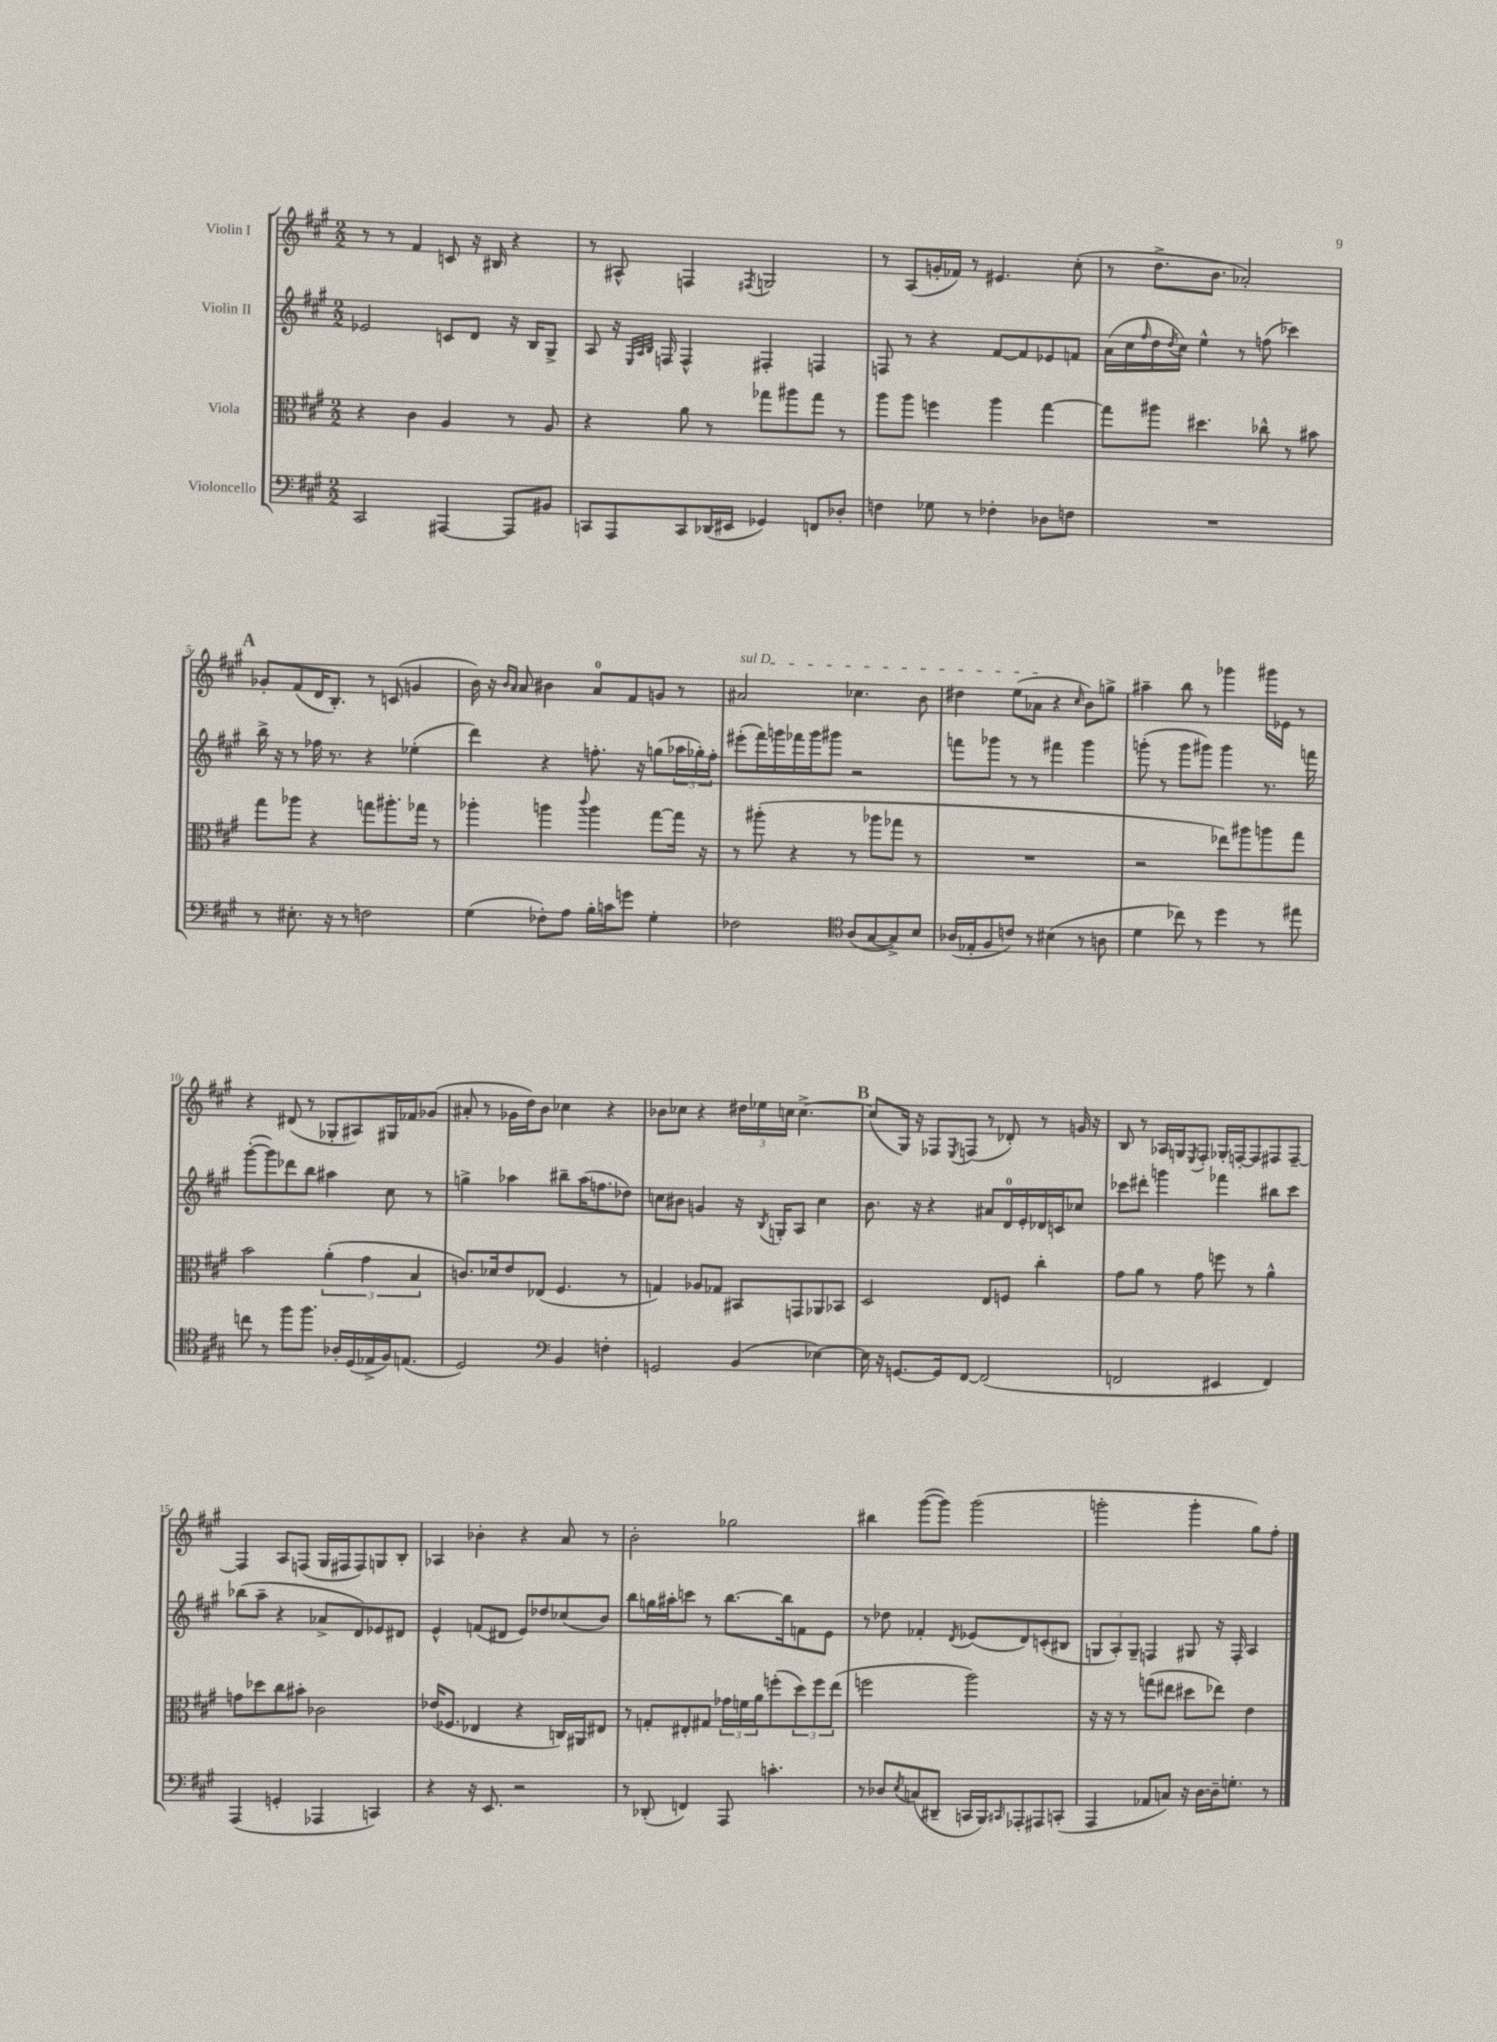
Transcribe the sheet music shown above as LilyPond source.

<<
\new StaffGroup <<
\new Staff = "s0" \with { instrumentName = "Violin I" } {
    \clef treble \key a \major \numericTimeSignature \time 2/2
    r8 r8 fis'4 c'8 r16 bis16 r4 |
    r8 ais8-^ f4 \acciaccatura { fis8 } g2 |
    r8 a8( g'16-. fes'16) r8 eis'4. cis''8-.( |
    r8 d''8.-> b'8. aes'2-.) |
    \mark \markup { \bold "A" } ges'8-. fis'8( d'16 b8.-.) r8 c'8( g'4 |
    b'16) r16 \grace { b'16 a'16 } a'8 bis'4 a'8-0 fis'8 g'8 r8 |
    \once \override TextSpanner.bound-details.left.text = \markup { \italic "sul D" } ais'2\startTextSpan ces''4. b'8 |
    dis''4 e''8( aes'8\stopTextSpan r4 \grace { cis''16 } b'8) g''8-> |
    ais''4-- b''8 r8 ges'''4 gis'''16 ees'16 r8 |
    r4 dis'8( r8 ges8-. ais8) gis16 fes'16 ges'8( |
    ais'8-. r8 ges'16 d''16) b'8 ces''4 r4 |
    bes'8 ces''8 r4 \tuplet 3/2 { dis''16 ees''16 c''16 } c''4.~-> |
    \mark \markup { \bold "B" } c''8( gis16) r16 fes8 \acciaccatura { e8 } f8( r8 des'8-.) r8 g'16 r16 |
    b8 r8 aes16 g16 \acciaccatura { e8 } fis8-. ges16-. f16~-. f8 fis8 fis8~-- |
    fis4 a8 f8( gis16 fis16 fis8) g8 b8-. |
    aes4 bes'4-. r4 a'8 r8 |
    b'2-. ges''2 |
    bis''4 gis'''8~( gis'''8) gis'''2( |
    g'''2-. g'''4-. gis''8) fis''8-. \bar "|." |
}
\new Staff = "s1" \with { instrumentName = "Violin II" } {
    \clef treble \key a \major \numericTimeSignature \time 2/2
    ees'2 c'8 d'8 r16 b16 gis8-> |
    a8 r16 \grace { e32 a32 b32 } f16 f4-^ fis4-. f4 |
    f8 r8 r4 fis'8~ fis'8 ees'8 f'8 |
    a'16( cis''16 \grace { fis''16 } d''16 \acciaccatura { d''8 } cis''16) e''4-^ r8 f''8( ces'''4) |
    \mark \markup { \bold "A" } b''16-> r16 r8 fes''16 r8. r4 ees''4-.( |
    d'''4) r4 f''8.-. r16 g''8( \tuplet 3/2 { aes''16 ges''16-.) f''16-. } |
    eis'''8-.( fis'''16) g'''16 fes'''16 g'''16 gis'''8 r2 |
    f'''8 ges'''8 r8 r8 fis'''4 ges'''4 |
    g'''8-.( r8 g'''8 gis'''8) gis'''4 r8. f'''16 |
    gis'''8~-.( gis'''8) des'''8 b''8 ais''4 cis''8 r8 |
    g''4-> aes''4 bis''8-- aes''16( f''8. des''8) |
    c''8 bis'8 g'4 r16 \acciaccatura { b8 } g16-. a8 c''4 |
    \mark \markup { \bold "B" } b'8. r16 r4 ais'8 d'16-0 e'16-. des'16 c'16 ces''8 |
    ces'''8 dis'''8-. g'''4 fes'''4 bis''8 ces'''8 |
    bes''8( a''8-- r4 aes'8-> d'8) ees'8 dis'8 |
    e'4-^ f'8( dis'8 e'8) des''8 ces''8( b'8) |
    b''8 g''16 ais''16-. c'''8 r8 b''8.~ b''16 f'8 e'8 |
    r8 des''8 fes'4-. \acciaccatura { d'8 } ees'8( d'8) c'8-.( bis8 |
    \tuplet 3/2 { g8 a8-.) g8-- } f4 gis8 r16 f16-. a4 \bar "|." |
}
\new Staff = "s2" \with { instrumentName = "Viola" } {
    \clef alto \key a \major \numericTimeSignature \time 2/2
    r4 cis'4 a4 r8 a8 |
    r4 a'8 r8 ges''8 ais''8 ges''8 r8 |
    a''8 a''8 f''4 a''4 gis''4~ |
    gis''8 ais''8 dis''4. ces''8-^ r8 bis'8 |
    \mark \markup { \bold "A" } gis''8 aes''8 r4 g''8 ais''8.-. ges''16 r8 |
    aes''4-. a''4 \appoggiatura { cis'''8 } a''4 gis''8~ gis''16 r16 |
    r8 ais''8-.( r4 r8 aes''8 ges''8 r8 |
    R1 |
    r2 ees''8) ais''8 a''8 gis''8 |
    b'2 \tuplet 3/2 { a'4-.( gis'4 b4 } |
    c'8.) des'16 e'8 ees8( fis4. r8 |
    g4) aes8 ges8 bis,8 g,8 aes,8 bes,8 |
    \mark \markup { \bold "B" } d2 e8 f8 cis''4-. |
    gis'8 a'8 r8 gis'8 f''8 r8 a'4-^ |
    g'8 des''8 cis''8 bis'8-. ces'2 |
    ees'16( fes8. ees4 r4 c16) ais,16 eis8 |
    r8 g8-. eis8-. gis8 \tuplet 3/2 { ges'16 f'16 a'16 } f''8-.( \tuplet 3/2 { d''8) f''8 e''8( } |
    f''2 a''2) |
    r16 r16 r8 g''8( eis''8 dis''8 ees''8) e'4 \bar "|." |
}
\new Staff = "s3" \with { instrumentName = "Violoncello" } {
    \clef bass \key a \major \numericTimeSignature \time 2/2
    cis,2 ais,,4~ ais,,8 bis,8 |
    c,8 a,,8 c,8 des,16( eis,16 ges,4) f,8 des8-. |
    f4 ges8 r8 fes4-. des8 f8 |
    R1 |
    \mark \markup { \bold "A" } r8 eis8.-. r16 r8 f2 |
    gis4( fes8-.) a8 b16-. c'16 g'8 gis4-. |
    fes2 \clef tenor a8( gis8~ gis8->) b8 |
    aes16( ees16-. fis8 c'8) r8 bis4( r8 a8 |
    d'4 ces''8) r8 d''4 r8 eis''8 |
    c''8 r8 fis''8 fis''8. aes16-. d16( ees16-> fis16) e8.( |
    d2) \clef bass b,4 f4-. |
    g,2 b,4( ees4~) |
    \mark \markup { \bold "B" } ees16 r16 g,8.~ g,16 fis,8~ fis,2( |
    f,2 eis,4 f,4) |
    a,,4( g,4-. aes,,4 c,4) |
    r4 r16 e,8. r2 |
    r8 des,8-.( f,4) a,,8 c'4.-. |
    r8 des8 \acciaccatura { e8 } c8( dis,8-- c,16 b,,16) \grace { cis,16 } aes,,8-. ais,,8 c,8-.( |
    a,,4 aes,8 c8) r16 d16~ d16-- g8.-. r8 \bar "|." |
}
>>
>>
